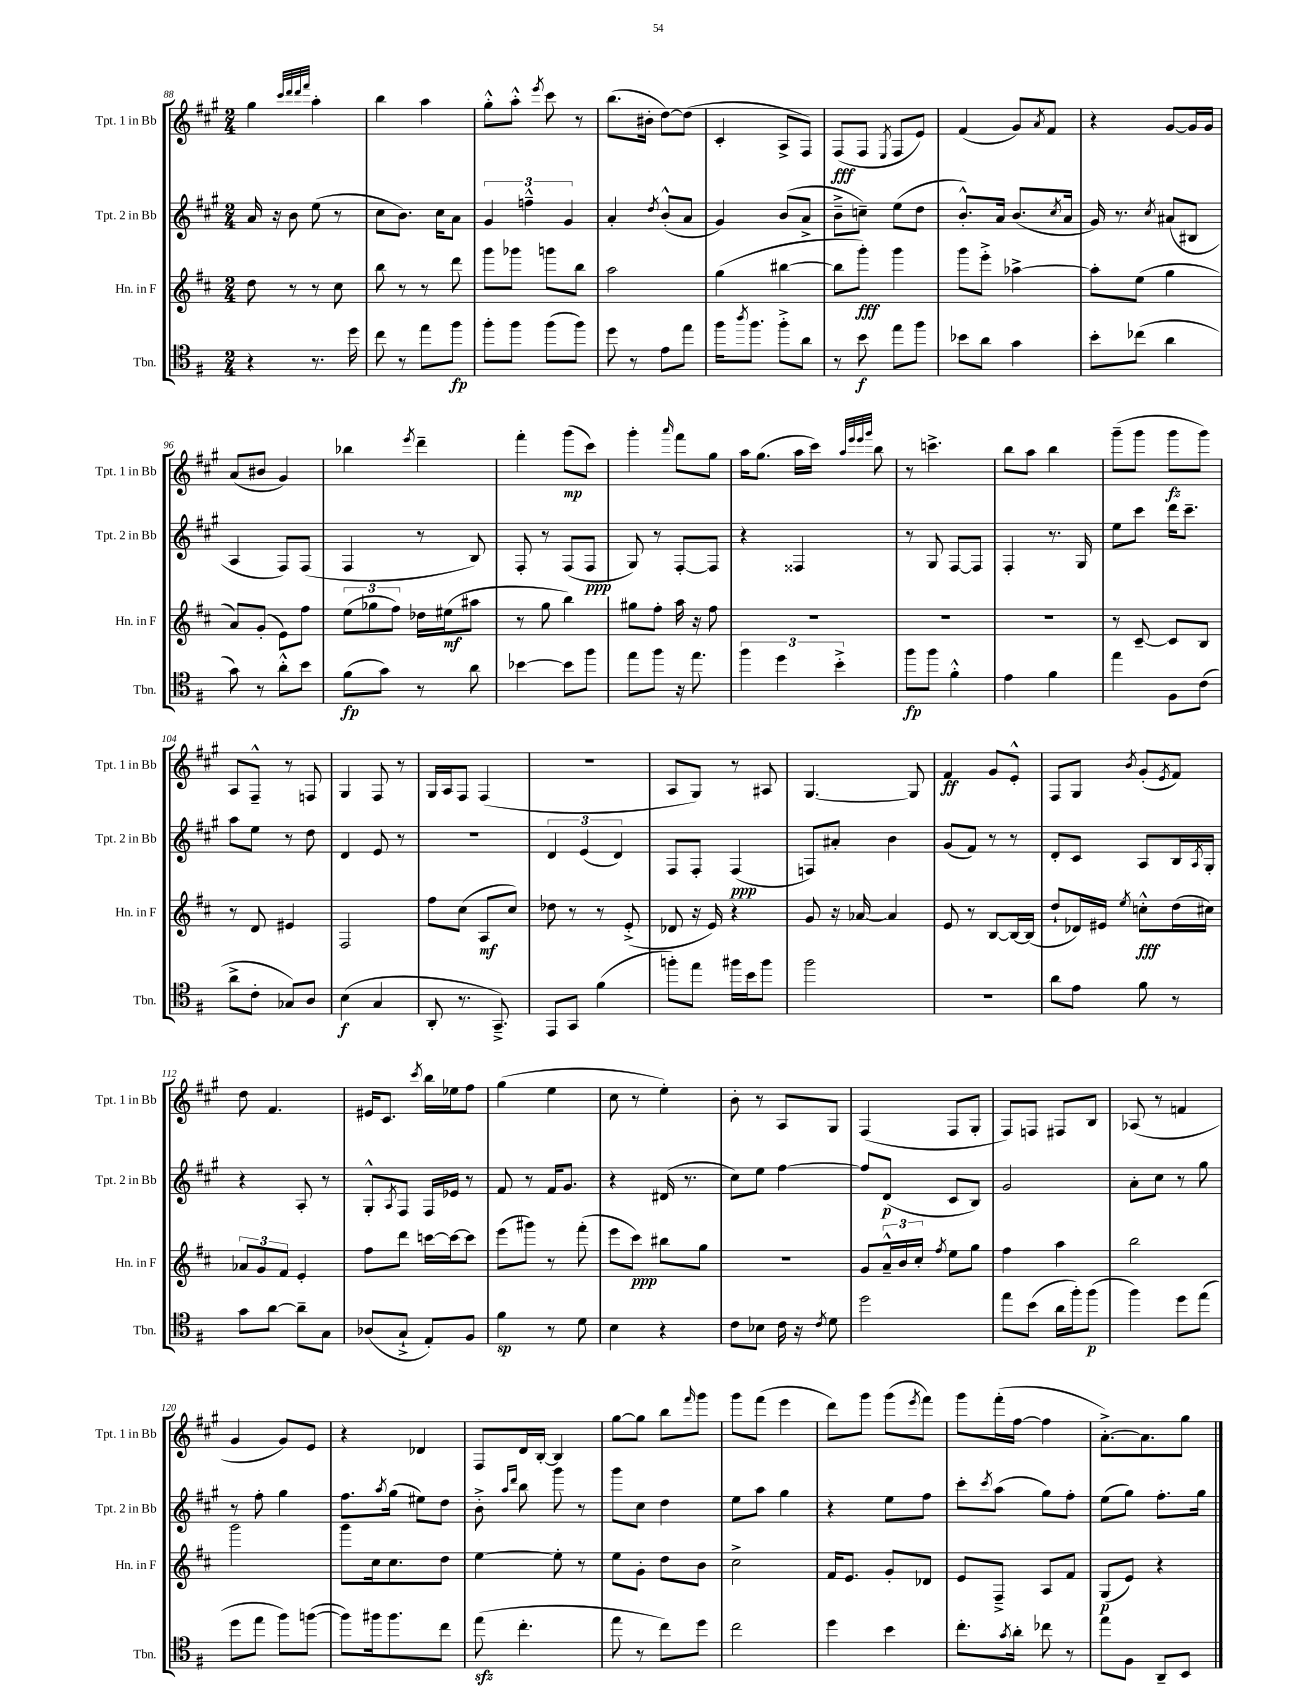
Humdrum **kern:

**kern	**kern	**kern	**kern
*staff4	*staff3	*staff2	*staff1
*clefC4	*clefG2	*clefG2	*clefG2
*k[f#]	*k[f#c#]	*k[f#c#g#]	*k[f#c#g#]
*M2/4	*M2/4	*M2/4	*M2/4
4r	8dd\	16a/	4gg#\
.	.	16r	.
.	8r	8b\	.
.	.	.	32qqccc#/LLL
.	.	.	32qqddd/
.	.	.	32qqddd/
.	.	.	32qqfff#/JJJ
8.r	8r	(8ee\	4aa'\
.	8cc#\	8r	.
16dd\	.	.	.
=	=	=	=
8cc\	8bb\	8cc#\L	4bb\
8r	8r	8.b\J)	.
8ee\L	8r	.	4aa\
.	.	16cc#\LK	.
8ff#\J	8ddd\	8a\J	.
=	=	=	=
8ff#'\L	8ggg\L	6g#/	8gg#'^^\L
8ff#\J	8ggg-\J	.	8aa'^^\J
.	.	6ff~^^\	.
.	.	.	8qeee/
(8ff#\L	8ggg\L	.	8ccc#\
.	.	6g#/	.
8ff#\J)	8bb\J	.	8r
=	=	=	=
8dd\	2aa\	4a'/	(8.bb\L
8r	.	.	.
.	.	.	16b#'\Jk
.	.	8qdd/	.
8e\L	.	(8b'^^/L	[8dd\L)
8ee\J	.	8a/J	(8dd\]J
=	=	=	=
16ff#\LK	(4gg\	4g#/)	4c#'/
8qaa/	.	.	.
8.ff#\J	.	.	.
8ff#'^\L	[4bb#\	(8b/L	8A^/L
8a\J	.	8a^/J	8F#/J)
=	=	=	=
8r	8bb#\]L	8b~^\L	(8F#/L
8b\	8ggg'\J)	8cc~\J)	8F#/J
.	.	.	8qE/
8ee\L	4ggg\	(8ee\L	8F#/L
8ff#\J	.	8dd\J	8e/J)
=	=	=	=
8b-\L	8ggg\L	8.b'^^/L)	(4f#/
8a\J	8eee'^\J	.	.
.	.	16a/Jk	.
4g\	[4aa-^\	(8.b/L	8g#/L)
.	.	.	8qa/
.	.	.	8f#/J
.	.	8qcc#/	.
.	.	16a/Jk	.
=	=	=	=
8b'\L	8aa-'\]L	16g#/)	4r
.	.	8.r	.
(8cc-\J	(8ee\J	.	.
.	.	8qcc#/	.
4a\	4gg\	(8a#/L	[8g#/L
.	.	8B#/J	16g#/]L
.	.	.	16g#/JJ
=	=	=	=
8g\)	8a/L)	4A/	(8a/L
8r	(8g'/J	.	8b#/J
8a'^^\L	8e\L)	8F#/L)	4g#/)
8b\J	8ff#\J	(8F#/J	.
=	=	=	=
(8f#\L	(12ee\L	4F#/	4bb-\
.	12gg-\	.	.
8g\J)	.	.	.
.	12ff#\J)	.	.
.	.	.	8qeee/
8r	16dd-\LL	8r	4ddd~\
.	(16ee#\J	.	.
8a\	8aa#\J	8B/)	.
=	=	=	=
[4b-\	8r	8F#'/	4fff#'\
.	8gg\	8r	.
8b-\]L	4bb\)	(8F#/L	(8ggg#\L
8ff#\J	.	8F#/J	8ccc#\J)
=	=	=	=
8ee\L	8gg#\L	8G#/)	4ggg#'\
8ff#\J	8ff#'\J	8r	.
.	.	.	16qqaaa/
16r	16aa\	[8F#'/L	8fff#\L
8.ee\	16r	.	.
.	8ff#\	8F#/]J	8gg#\J
=	=	=	=
6ff#\	2r	4r	16aa\LK
.	.	.	(8.gg#\J
6dd\	.	.	.
.	.	4F##/	16aa\LL
.	.	.	16ccc#\JJ)
6b'^\	.	.	.
.	.	.	32qqaa/LLL
.	.	.	32qqeee/
.	.	.	32qqeee/
.	.	.	32qqggg#/JJJ
.	.	.	8bb\
=	=	=	=
8ff#\L	2r	8r	8r
8ff#\J	.	8G#/	4.ccc^\
4f#'^^\	.	[8F#/L	.
.	.	8F#/]J	.
=	=	=	=
4e\	2r	4F#'/	8bb\L
.	.	.	8aa\J
4f#\	.	8.r	4bb\
.	.	16G#/	.
=	=	=	=
4ee\	8r	8ee\L	(8ggg#~\L
.	[8c#~/	8ccc#\J	8ggg#\J
8F#\L	8c#/]L	16ddd\LK	8ggg#\L
.	.	8.ccc#~\J	.
(8c\J	8B/J	.	8ggg#\J)
=	=	=	=
8a^\L	8r	8aa\L	8A/L
8c'\J	8d/	8ee\J	8F#~^^/J
8G-/L)	4e#/	8r	8r
8A/J	.	8dd\	8F/
=	=	=	=
(4B\	2F#/	4d/	4G#/
4G/	.	8e/	8F#/
.	.	8r	8r
=	=	=	=
8AA'/	8ff#\L	2r	16G#/LL
.	.	.	16A/J
8.r	(8cc#\J	.	8F#/J
.	8A/L	.	(4F#/
8.GG~^/)	.	.	.
.	8cc#/J)	.	.
=	=	=	=
8EE/L	8dd-\	6d/	2r
8GG/J	8r	.	.
.	.	(6e/	.
(4f#\	8r	.	.
.	.	6d/)	.
.	(8e'^/	.	.
=	=	=	=
8ff'\L)	8d-/	8F#/L	8A/L
8ee\J	16r	8F#'/J	8G#/J)
.	16e/)	.	.
16ff#\LL	4r	(4F#/	8r
16b\J	.	.	.
8ff#\J	.	.	8A#/
=	=	=	=
2ff#\	8g/	8F/L)	[4.G#/
.	16r	8a#'/J	.
.	[16a-/	.	.
.	4a-/]	4b\	.
.	.	.	8G#/]
=	=	=	=
2r	8e/	(8g#/L	4f#/
.	8r	8f#/J)	.
.	[8B/L	8r	8g#/L
.	16B/_L	8r	8e'^^/J
.	(16B/]JJ	.	.
=	=	=	=
8a\L	8dd`/L	8d'/L	8F#/L
8e\J	16d-/L)	8c#/J	8G#/J
.	16e#/JJ	.	.
.	8qee/	.	8qb/
8f#\	8cc'^^\L	8A/L	(8g#'/L
.	.	.	8qe/
8r	(16dd\L	16B/L	8f#/J)
.	.	8qA/	.
.	16cc#\JJ)	16G#'/JJ	.
=	=	=	=
8g\L	12a-/L	4r	8dd\
.	12g/	.	.
[8a\J	.	.	4.f#/
.	12f#/J	.	.
8a~\]L	4e'/	8A'/	.
8G\J	.	8r	.
=	=	=	=
(8A-/L	8ff#\L	8G#'^^/L	16e#/LK
.	.	.	8.c#/J
.	.	8qA/	.
8G`^/J	8ddd\J	8F#/J	.
.	.	.	8qccc#/
8E'/L)	[16ccc\LL	16F#/LL	16bb\LL
.	16ccc\_J	16e-/JJ	16ee-\J
8F#/J	8ccc\]J	8r	8ff#\J
=	=	=	=
4f#\	(8eee\L	8f#/	(4gg#\
.	8ggg#\J)	8r	.
8r	8r	16f#/LK	4ee\
.	.	8.g#/J	.
8d\	(8fff#'\	.	.
=	=	=	=
4B\	8eee\L	4r	8cc#\
.	8ccc#\J)	.	8r
4r	8bb#\L	(16d#/	4ee'\)
.	.	8.r	.
.	8gg\J	.	.
=	=	=	=
8c\L	2r	8cc#\L)	8b'\
8B-\J	.	8ee\J	8r
16c\	.	[4ff#\	8A/L
16r	.	.	.
8qc/	.	.	.
8d\	.	.	8G#/J
=	=	=	=
2dd\	8g/L	8ff#/]L	(4F#/
.	24a~^^/L	(8d/J	.
.	24b/	.	.
.	24cc#'/JJ	.	.
.	8qff#/	.	.
.	8ee\L	8c#/L	8F#/L
.	8gg\J	8B/J)	8G#'/J
=	=	=	=
8ee\L	4ff#\	2g#/	8F#/L)
(8b\J	.	.	8F/J
16a\LL	4aa\	.	8F#/L
16ff#'\J)	.	.	.
(8ff#\J	.	.	8B/J
=	=	=	=
4ff#\)	2bb\	8a'\L	(8A-/
.	.	8cc#\J	8r
8dd\L	.	8r	4f/
(8ee\J	.	8gg#\	.
=	=	=	=
8dd\L	2ggg\	8r	4g#/
8ee\J	.	8ff#'\	.
8ff#\L)	.	4gg#\	8g#/L)
([8ff\J	.	.	8e/J
=	=	=	=
8ff\]L)	8ggg\L	8.ff#\L	4r
16ff#\k	16cc#\k	.	.
.	.	8qaa/	.
8.ff#\	8.cc#\	(16gg#\Jk	.
.	.	8ee#\L)	4d-/
8cc\J	8dd\J	8dd\J	.
=	=	=	=
(8ee\	[4ee\	8b'^\	8F#/L
.	.	16qqaa/LL	.
.	.	16qqddd/JJ	.
4.cc'\	.	8bb\	16d/L
.	.	.	[16B'/JJ
.	8ee'\]	8ggg#\	4B/]
.	8r	8r	.
=	=	=	=
8ee\	8ee\L	8ggg#\L	[8gg#\L
8r	8g'\J	8cc#\J	8gg#\]J
8cc\L)	8dd\L	4dd\	8bb\L
.	.	.	16qqfff#/
8dd\J	8b\J	.	8ggg#\J
=	=	=	=
2cc\	2cc#^\	8ee\L	8ggg#\L
.	.	8aa\J	(8fff#\J
.	.	4gg#\	4eee\
=	=	=	=
4dd\	16f#/LK	4r	8ddd\L)
.	8.e/J	.	.
.	.	.	8ggg#\J
4b\	8g'/L	8ee\L	(8ggg#\L
.	.	.	8qeee/
.	8d-/J	8ff#\J	8fff#\J)
=	=	=	=
8.cc'\L	8e/L	8ccc#'\L	8ggg#\L
.	.	8qccc#/	.
.	8F#~^/J	(8aa\J	(16fff#'\L
8qg/	.	.	.
16a'\Jk	.	.	[16ff#\JJ
8cc-\	8A/L	8gg#\L)	4ff#\]
8r	8f#/J	8ff#'\J	.
=	=	=	=
8ee\L	(8G/L	(8ee\L	[8.a'^\L)
8F#\J	8e/J)	8gg#\J)	.
.	.	.	8.a\]
8AA~/L	4r	8.ff#'\L	.
8BB/J	.	.	8gg#\J
.	.	16gg#\Jk	.
==	==	==	==
*-	*-	*-	*-
